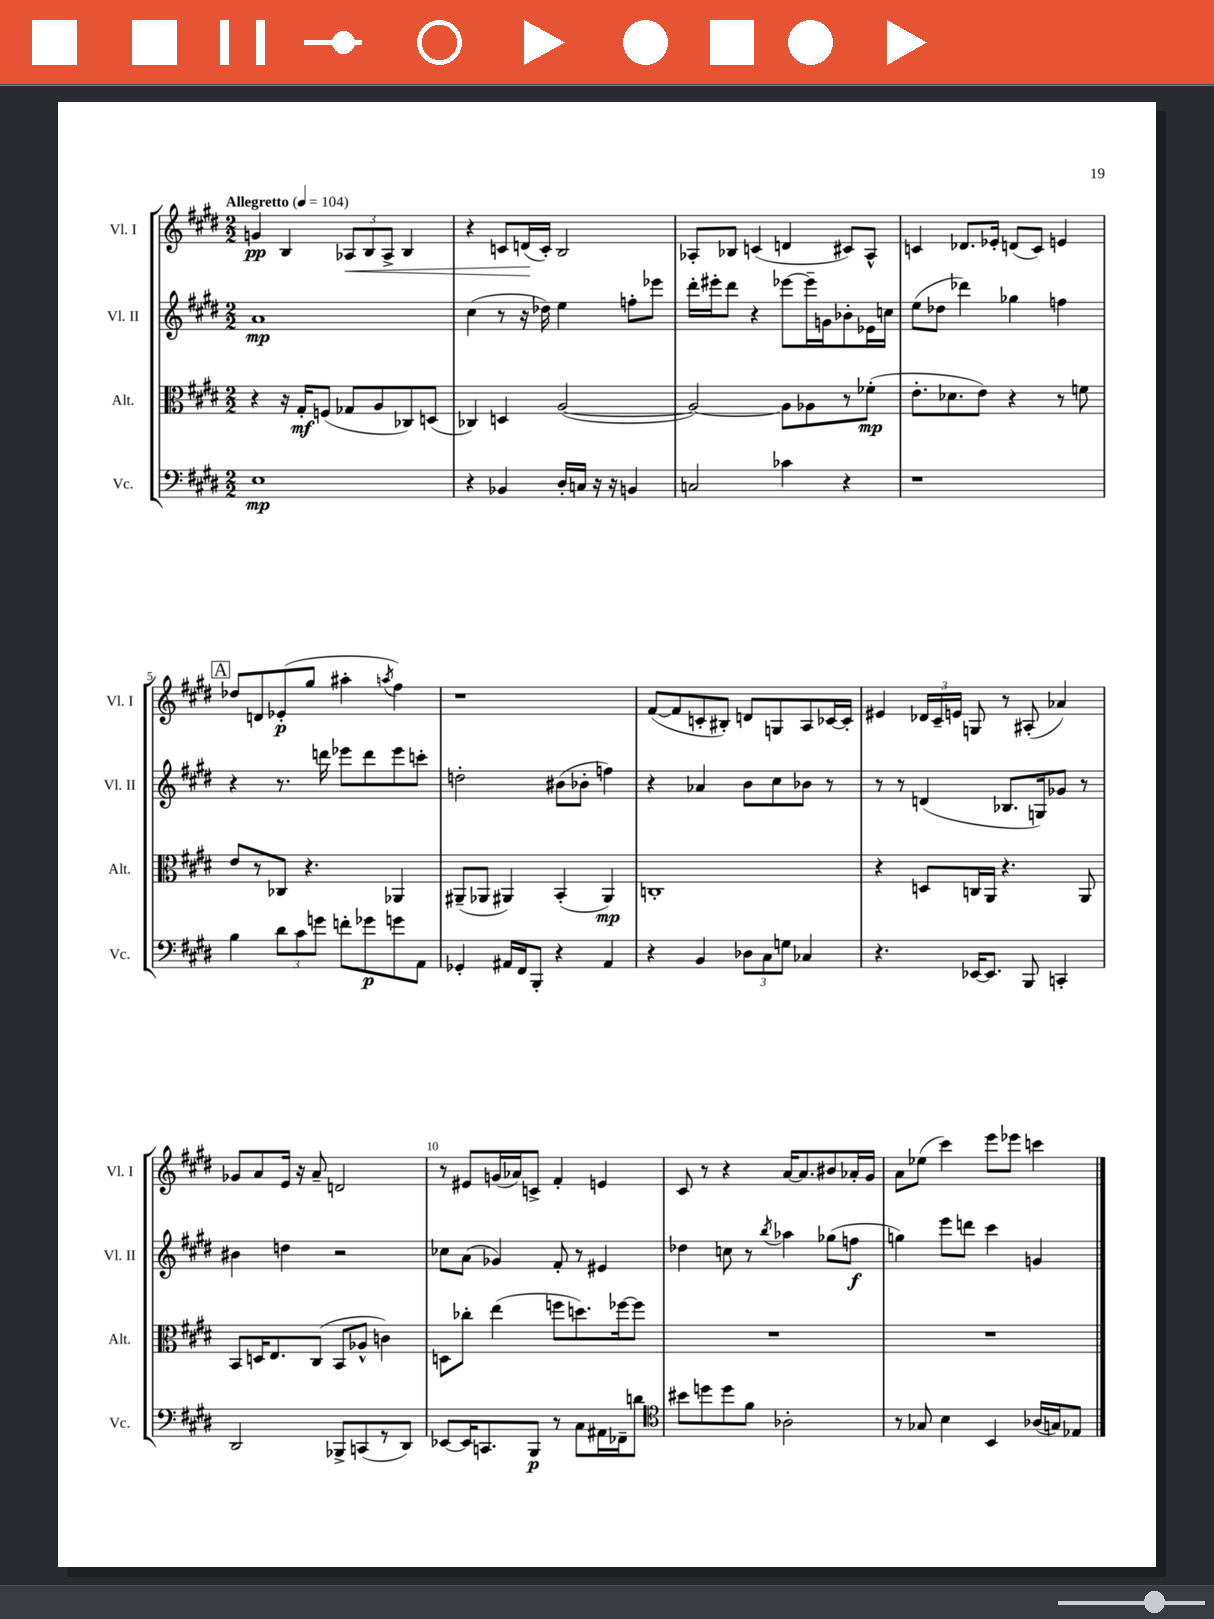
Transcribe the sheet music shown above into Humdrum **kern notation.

**kern	**dynam	**kern	**dynam	**kern	**dynam	**kern	**dynam
*part4	*part4	*part3	*part3	*part2	*part2	*part1	*part1
*staff4	*staff4	*staff3	*staff3	*staff2	*staff2	*staff1	*staff1
*I"Vc.	*	*I"Alt.	*	*I"Vl. II	*	*I"Vl. I	*
*I'Vc.	*	*I'Alt.	*	*I'Vl. II	*	*I'Vl. I	*
*clefF4	*	*clefC3	*	*clefG2	*	*clefG2	*
*k[f#c#g#d#]	*	*k[f#c#g#d#]	*	*k[f#c#g#d#]	*	*k[f#c#g#d#]	*
*M2/2	*	*M2/2	*	*M2/2	*	*M2/2	*
*MM104	*	*MM104	*	*MM104	*	*MM104	*
=1	=1	=1	=1	=1	=1	=1	=1
!	!	!	!	!	!	!LO:TX:a:B:t=Allegretto	!
1E	mp	4r	.	1a	mp	4gn/	pp
.	.	16r	.	.	.	4B/	.
.	.	16G#'/KL	mf	.	.	.	.
.	.	(8Fn/J	.	.	.	.	.
!	!	!	!	!	!	!	!LO:HP:b
.	.	8G-X/L	.	.	.	12A-X/L	<
.	.	.	.	.	.	12B/	.
.	.	8A/	.	.	.	.	.
.	.	.	.	.	.	12A-^/J	.
.	.	8C-X/)	.	.	.	4B/	.
.	.	(8Dn/J	.	.	.	.	.
=2	=2	=2	=2	=2	=2	=2	=2
4r	.	4C-X/)	.	(4cc#\	.	4r	.
4BB-X/	.	4Dn/	.	8r	.	8cn/L	.
.	.	.	.	16r	.	(16dn/L	.
.	.	.	.	16dd-X\)	.	16c'/JJ)	[
16D#'/LL	.	([2A/	.	4ee\	.	2B/	.
16Cn/JJ	.	.	.	.	.	.	.
16r	.	.	.	.	.	.	.
16r	.	.	.	.	.	.	.
4BBn/	.	.	.	8ffn'\L	.	.	.
.	.	.	.	8eee-X\J	.	.	.
=3	=3	=3	=3	=3	=3	=3	=3
2Cn/	.	2A/_)	.	16ddd#'\LL	.	8A-X'/L	.
.	.	.	.	16eee#X'\J	.	.	.
.	.	.	.	8ddd#\J	.	8B-X/J	.
.	.	.	.	4r	.	(4cn/	.
4c-X\	.	8A\L]	.	[8eee-X\L	.	4dn/	.
.	.	8A-X\	.	16eee-~\L]	.	.	.
.	.	.	.	16gn\J	.	.	.
4r	.	8r	.	8b-X'\	.	8c#X/L)	.
.	.	(8f-X'\J	mp	16e-X\L	.	8A-^^/J	.
.	.	.	.	16ccn\JJ	.	.	.
=4	=4	=4	=4	=4	=4	=4	=4
1r	.	8.e'\L	.	(8ee\L	.	4cn/	.
.	.	.	.	8dd-X\J	.	.	.
.	.	8.d-X\	.	.	.	.	.
.	.	.	.	4ddd-X\)	.	8.d-X/L	.
.	.	8e\J)	.	.	.	.	.
.	.	.	.	.	.	16e-X'/Jk	.
.	.	4r	.	4gg-X\	.	(8dn/L	.
.	.	.	.	.	.	8c/J)	.
.	.	8r	.	4ffn\	.	4en/	.
.	.	8fn\	.	.	.	.	.
!!LO:LB:g=z
!!LO:REH:place=s1:t=A
=5	=5	=5	=5	=5	=5	=5	=5
4B\	.	8e/L	.	4r	.	8dd-X/L	.
.	.	8r	.	.	.	8dn/	.
12d#\L	.	8C-X/J	.	8.r	.	(8e-X'/	p
12c#\	.	.	.	.	.	.	.
.	.	4.r	.	.	.	8gg#/J	.
12gn\J	.	.	.	.	.	.	.
.	.	.	.	16dddn\	.	.	.
8fn'\L	.	.	.	8eee-X\L	.	4aa#X'\	.
8g-X\	p	.	.	8ddd\	.	.	.
.	.	.	.	.	.	8qaan/	.
8gn\	.	4AA-X/	.	8eee-\	.	4ff#\)	.
8AA\J	.	.	.	8cccn'\J	.	.	.
=6	=6	=6	=6	=6	=6	=6	=6
4GG-X'/	.	(8AA#X~/L	.	2ddn'\	.	1r	.
.	.	8AA-X/J	.	.	.	.	.
16AA#X/LL	.	4AA#X/)	.	.	.	.	.
16FF#/J	.	.	.	.	.	.	.
8BBB'/J	.	.	.	.	.	.	.
4r	.	(4BB'/	.	(8b#X\L	.	.	.
.	.	.	.	8b-X'\J	.	.	.
4AA#/	.	4AA#/)	mp	4ffn\)	.	.	.
=7	=7	=7	=7	=7	=7	=7	=7
4r	.	1Cn'	.	4r	.	([8f#/L	.
.	.	.	.	.	.	8f#/]	.
4BB/	.	.	.	4a-X/	.	8cn'/	.
.	.	.	.	.	.	8B#X'/J)	.
12D-X\L	.	.	.	8b\L	.	8dn/L	.
12C#\	.	.	.	.	.	.	.
.	.	.	.	8cc#\	.	8Gn/	.
12Gn\J	.	.	.	.	.	.	.
4C-X/	.	.	.	8b-X\J	.	8A/	.
.	.	.	.	8r	.	[16c-X/L	.
.	.	.	.	.	.	16c-'/JJ]	.
=8	=8	=8	=8	=8	=8	=8	=8
4.r	.	4r	.	8r	.	4e#X/	.
.	.	.	.	8r	.	.	.
.	.	8Dn/L	.	(4dn/	.	24d-X/LL	.
.	.	.	.	.	.	24c#~/	.
.	.	.	.	.	.	24en/JJ	.
[16EE-X/KL	.	16Cn/L	.	.	.	8Gn/	.
8.EE-/J]	.	16AA/JJ	.	.	.	.	.
.	.	4.r	.	8.B-X/L	.	8r	.
8BBB/	.	.	.	.	.	(8A#X'/	.
.	.	.	.	16Gn/k)	.	.	.
4CCn'/	.	.	.	8g-X/J	.	4a-X/)	.
.	.	8AA/	.	8r	.	.	.
!!LO:LB:g=z
=9	=9	=9	=9	=9	=9	=9	=9
2DD#/	.	8BB/L	.	4b#X\	.	8g-X/L	.
.	.	16Dn/K	.	.	.	8a/	.
.	.	8.E/	.	.	.	.	.
.	.	.	.	4ddn\	.	16e/Jk	.
.	.	.	.	.	.	16r	.
.	.	(8C#/J	.	.	.	8a~/	.
8BBB-X^/L	.	8BB/L	.	2r	.	2dn/	.
(8CCn/	.	8A-X^^/J	.	.	.	.	.
8r	.	4cn\)	.	.	.	.	.
8DD#/J)	.	.	.	.	.	.	.
=10	=10	=10	=10	=10	=10	=10	=10
[8EE-X/L	.	8Dn\L	.	8cc-X\L	.	8r	.
16EE-/K]	.	8cc-X'\J	.	(8a\J	.	8e#X/L	.
8.CCn/	.	.	.	.	.	.	.
.	.	(4ee\	.	4g-X/)	.	(16gn/L	.
.	.	.	.	.	.	16a-X/J)	.
8BBB/J	p	.	.	.	.	8cn^/J	.
8r	.	8ffn\L	.	8f#'/	.	4f#'/	.
8C#\L	.	8.ddn\)	.	8r	.	.	.
16AA#X\L	.	.	.	4e#X/	.	4en/	.
16FF-X~\J	.	[16ff-X\k	.	.	.	.	.
8dn\J	.	8ff-\J]	.	.	.	.	.
=11	=11	=11	=11	=11	=11	=11	=11
*clefC4	*	*	*	*	*	*	*
8b#X\L	.	1r	.	4dd-X\	.	8c#/	.
8ddn\	.	.	.	.	.	8r	.
8dd\	.	.	.	8ccn\	.	4r	.
8f#\J	.	.	.	8r	.	.	.
.	.	.	.	8qbb/	.	.	.
2A-X'\	.	.	.	4aa-X\	.	[16a/KL	.
.	.	.	.	.	.	8.a/]	.
.	.	.	.	(8gg-X\L	.	8b#X/	.
.	.	.	.	8ffn\J	f	16a-X'/L	.
.	.	.	.	.	.	16g#/JJ	.
=12	=12	=12	=12	=12	=12	=12	=12
8r	.	1r	.	4ggn\)	.	8a\L	.
8G-X/	.	.	.	.	.	(8ee-X\J	.
4B\	.	.	.	8eee\L	.	4ccc#\)	.
.	.	.	.	8dddn\J	.	.	.
4BB/	.	.	.	4ccc#\	.	8eee\L	.
.	.	.	.	.	.	8eee-X\J	.
(16A-X/LL	.	.	.	4gn/	.	4cccn\	.
16Gn/J)	.	.	.	.	.	.	.
8E-X/J	.	.	.	.	.	.	.
==	==	==	==	==	==	==	==
*-	*-	*-	*-	*-	*-	*-	*-
